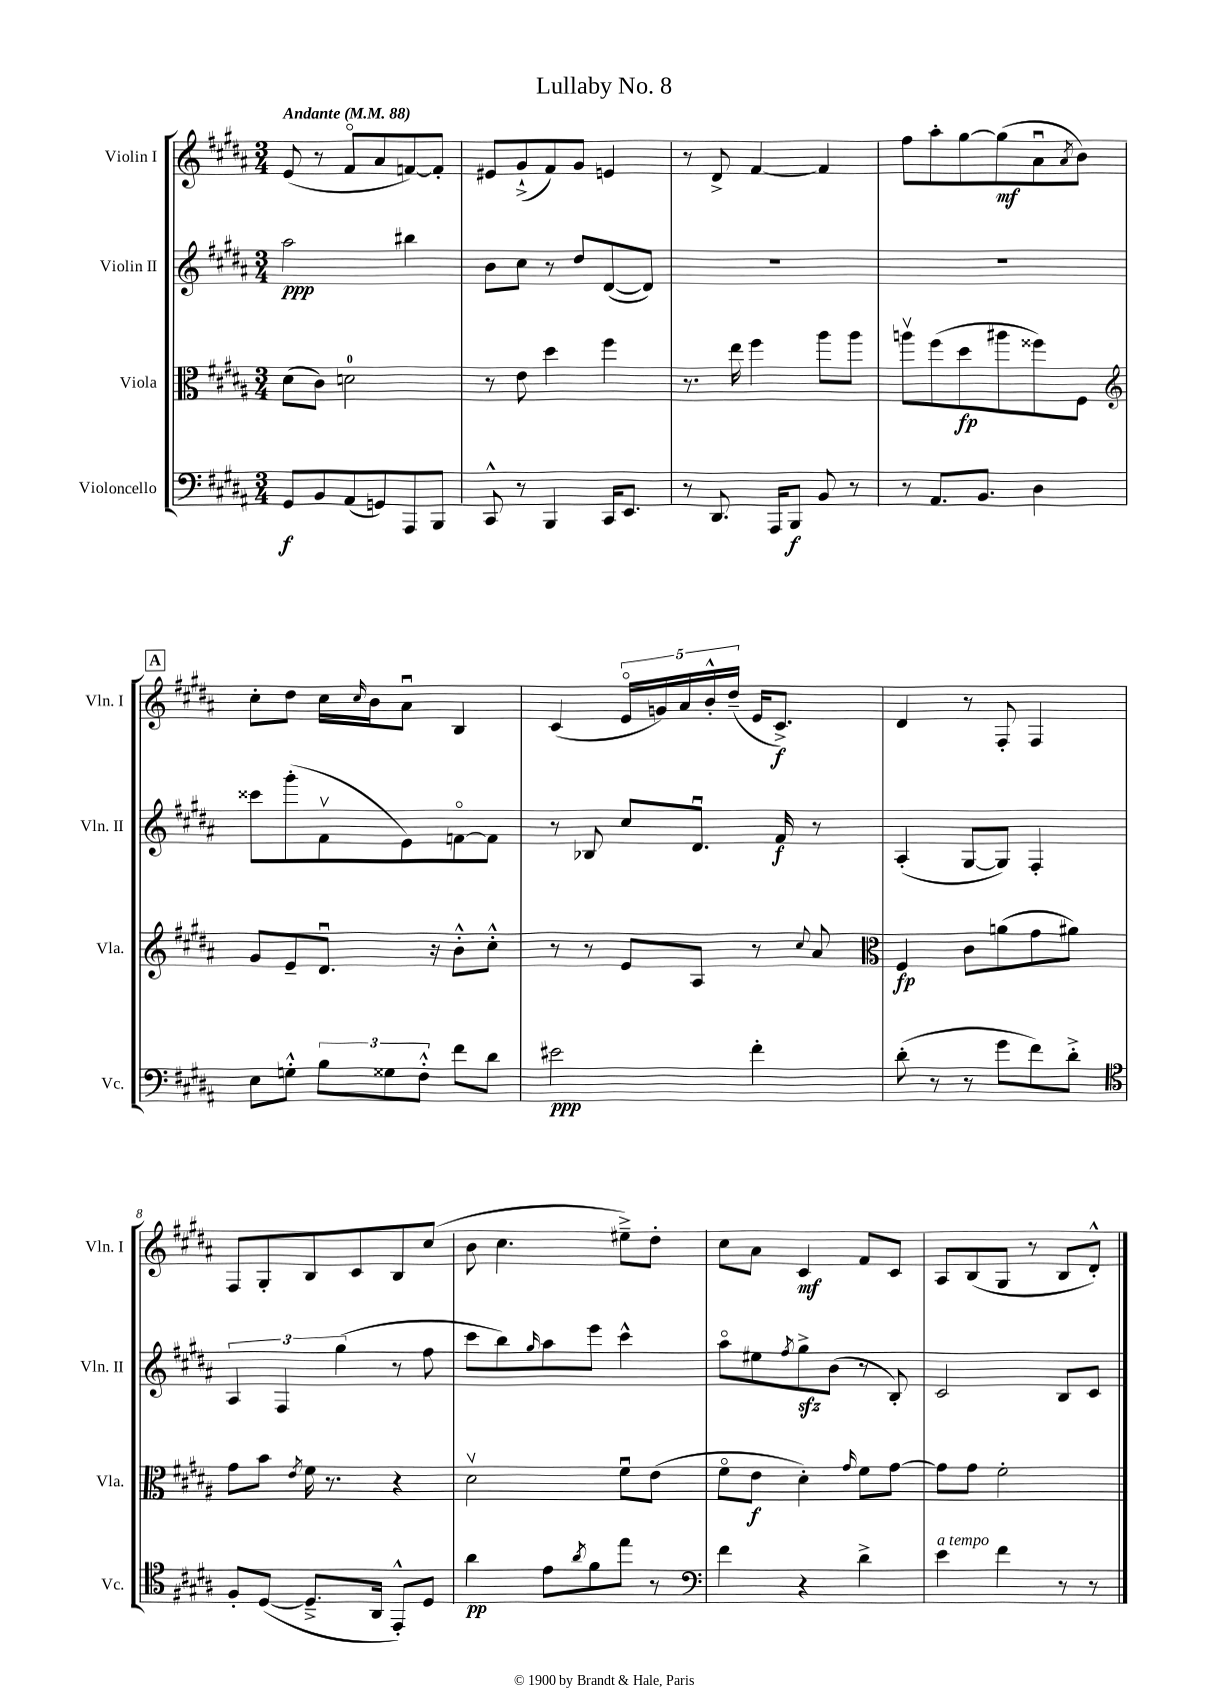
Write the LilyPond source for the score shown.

\header { title = "Lullaby No. 8" }
<<
\new StaffGroup <<
\new Staff = "s0" \with { instrumentName = "Violin I" shortInstrumentName = "Vln. I" } {
    \clef treble \key b \major \numericTimeSignature \time 3/4 \tempo "Andante" 4 = 88
    e'8( r8 fis'8\flageolet ais'8 f'8~) f'8-. |
    eis'8 gis'8-!->( fis'8) gis'8 e'4 |
    r8 dis'8-> fis'4~ fis'4 |
    fis''8 ais''8-. gis''8~ gis''8\mf( ais'8\downbow \acciaccatura { ais'8 } b'8) |
    \mark \markup { \box "A" } cis''8-. dis''8 cis''16 \grace { cis''16 } b'16 ais'8\downbow b4 |
    cis'4( \tuplet 5/4 { e'16\flageolet g'16) ais'16 b'16-.-^ dis''16--( } e'16 cis'8.->\f) |
    dis'4 r8 fis8-. fis4 |
    fis8 gis8-. b8 cis'8 b8 cis''8( |
    b'8 cis''4. eis''8--->) dis''8-. |
    cis''8 ais'8 cis'4\mf fis'8 cis'8 |
    ais8 b8( gis8 r8 b8 dis'8-.-^) \bar "|." |
}
\new Staff = "s1" \with { instrumentName = "Violin II" shortInstrumentName = "Vln. II" } {
    \clef treble \key b \major \numericTimeSignature \time 3/4
    ais''2\ppp bis''4 |
    b'8 cis''8 r8 dis''8 dis'8~( dis'8) |
    R2. |
    R2. |
    \mark \markup { \box "A" } cisis'''8 gis'''8-.( fis'8\upbow e'8) f'8~\flageolet f'8 |
    r8 bes8 cis''8 dis'8.\downbow fis'16\f r8 |
    ais4-.( gis8~ gis8) fis4-. |
    \tuplet 3/2 { ais4 fis4 gis''4( } r8 fis''8 |
    cis'''8 b''8) \grace { gis''16 } ais''8 e'''8 cis'''4-^ |
    ais''8\flageolet eis''8 \acciaccatura { fis''8 } gis''8->\sfz b'8( r8 b8-.) |
    cis'2 b8 cis'8 \bar "|." |
}
\new Staff = "s2" \with { instrumentName = "Viola" shortInstrumentName = "Vla." } {
    \clef alto \key b \major \numericTimeSignature \time 3/4
    dis'8( cis'8) d'2-0 |
    r8 e'8 dis''4 fis''4 |
    r8. e''16 fis''4 ais''8 ais''8 |
    a''8\upbow fis''8( dis''8\fp ais''8 fisis''8) fis8 |
    \mark \markup { \box "A" } \clef treble gis'8 e'8-- dis'8.\downbow r16 b'8-.-^ cis''8-.-^ |
    r8 r8 e'8 ais8 r8 \appoggiatura { cis''8 } ais'8 |
    \clef alto fis4\fp cis'8 a'8( gis'8 ais'8) |
    gis'8 b'8 \acciaccatura { e'8 } fis'16 r8. r4 |
    dis'2\upbow fis'8\downbow e'8( |
    fis'8\flageolet e'8\f dis'4-.) \grace { gis'16 } fis'8 gis'8~ |
    gis'8 gis'8 fis'2-. \bar "|." |
}
\new Staff = "s3" \with { instrumentName = "Violoncello" shortInstrumentName = "Vc." } {
    \clef bass \key b \major \numericTimeSignature \time 3/4
    gis,8\f b,8 ais,8( g,8) ais,,8 b,,8 |
    cis,8-^ r8 b,,4 cis,16 e,8. |
    r8 dis,8. ais,,16 b,,8\f b,8 r8 |
    r8 ais,8. b,8. dis4 |
    \mark \markup { \box "A" } e8 g8-.-^ \tuplet 3/2 { b8 gisis8 fis8-.-^ } fis'8 dis'8 |
    eis'2\ppp fis'4-. |
    dis'8-.( r8 r8 gis'8 fis'8) dis'8-.-> |
    \clef tenor fis8-. dis8~( dis8.---> ais,16 e,8-.-^) dis8 |
    ais'4\pp e'8 \acciaccatura { ais'8 } fis'8 e''8 r8 |
    \clef bass fis'4 r4 dis'4-> |
    e'4^\markup { \italic "a tempo" } fis'4 r8 r8 \bar "|." |
}
>>
>>
